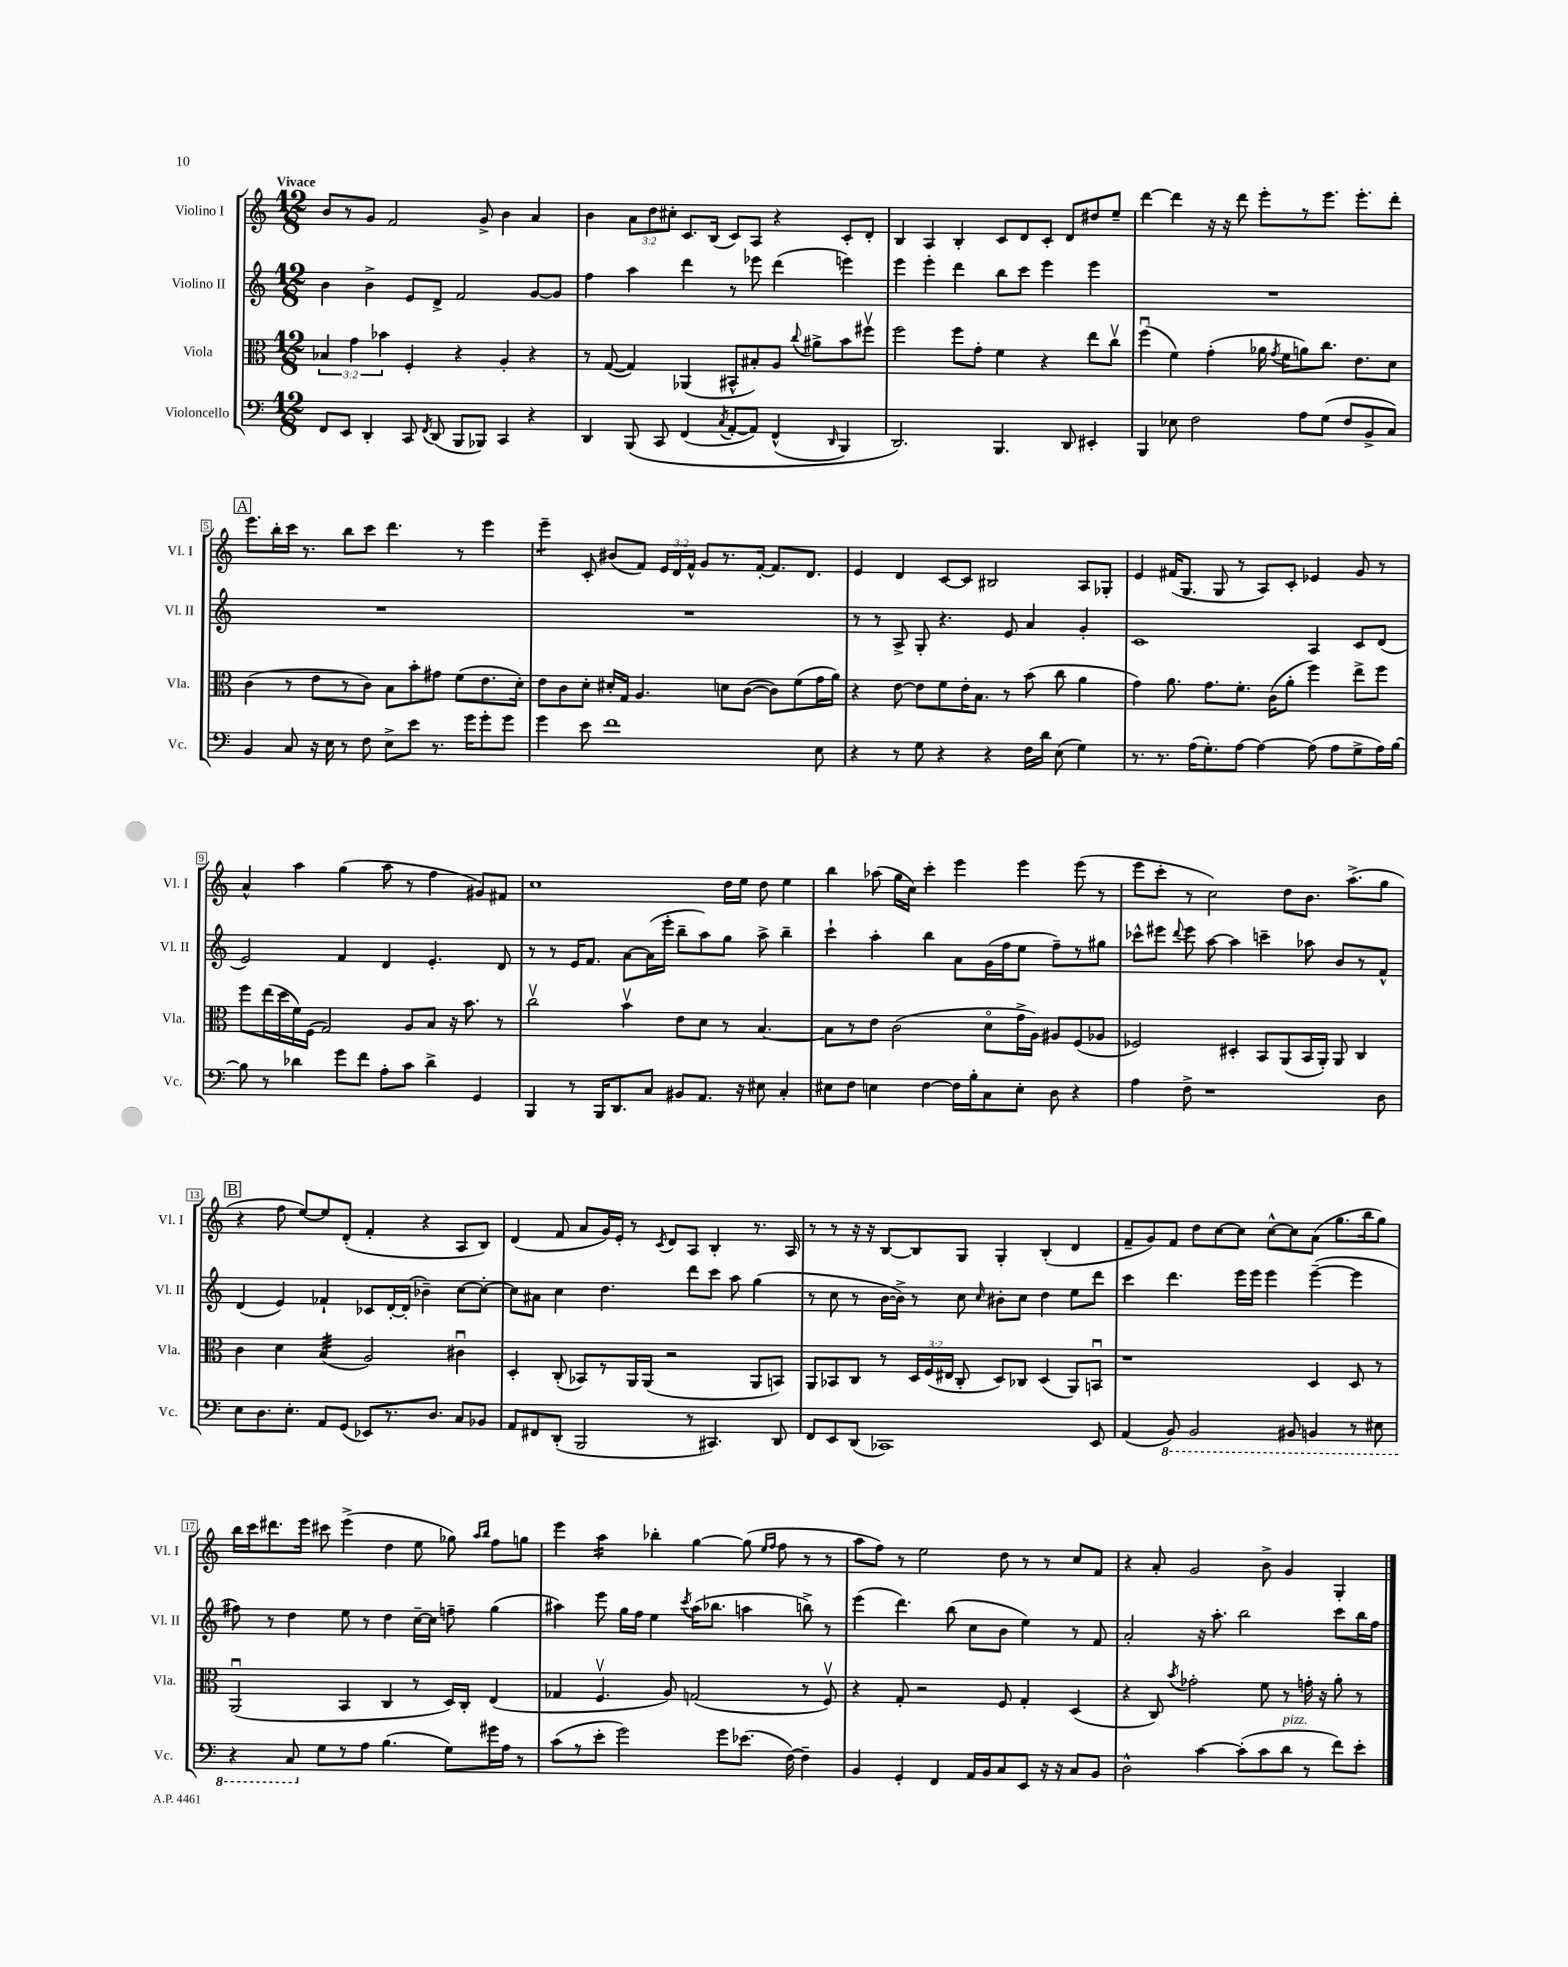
<<
\new StaffGroup <<
\new Staff = "s0" \with { instrumentName = "Violino I" shortInstrumentName = "Vl. I" } {
    \clef treble \key c \major \numericTimeSignature \time 12/8 \override Staff.TupletNumber.text = #tuplet-number::calc-fraction-text \tempo "Vivace"
    \autoBeamOff b'8[ r8 g'8] f'2 g'8-> b'4 a'4 |
    b'4 \tuplet 3/2 { a'8[ d''8 cis''8]-. } c'8.[ b16]( c'8[) a8] r4 c'8[-. d'8]-. |
    b4 a4 b4-. c'8[ d'8 c'8]-. d'8[ dis''8 e''8]-- |
    d'''4~ d'''4 r16 r16 d'''8 e'''8[-. r8 e'''8.] e'''8.[-. d'''8]-. |
    \mark \markup { \box "A" } e'''8.[ b''16-. c'''16] r8. b''8[ c'''8] d'''4. r8 e'''4 |
    e'''4:8-- c'8-. bis'8[( f'8]) \tuplet 3/2 { e'16[ d'16 f'16]-^ } g'8[ r8. f'16]~-. f'8.[ d'8.] |
    e'4 d'4 c'8[~ c'8] bis2 a8[ ges8]-. |
    e'4 fis'16[( g8.] g8 r8 a8[) c'8]-. ees'4 g'8 r8 |
    a'4-^ a''4 g''4( a''8 r8 f''4 gis'8[) fis'8] |
    c''1 d''16[ e''16] d''8 e''4 |
    b''4 aes''8( g''16[ c''16]) c'''4-. e'''4 e'''4 e'''8( r8 |
    e'''8[ c'''8]-. r8 c''2) d''8[ b'8.] a''8.[->( g''8] |
    \mark \markup { \box "B" } r4 f''8 e''8[~) e''8 d'8]-.( f'4-. r4 a8[ b8]) |
    d'4( f'8 a'8[ g'16) e'16]-. r8 \acciaccatura { c'8 } d'8[ a8] b4-. r8. a16 |
    r8 r8 r16 r16 b8[~ b8 g8] g4-. b4-.( d'4 |
    f'8[-- g'8) f'8] d''8[ c''8~ c''8] c''8[~-^ c''8 a'8]( g''8.[ b''16 g''8]) |
    b''16[ c'''16 dis'''8. e'''16] cis'''8 e'''4->( d''4 e''8 ges''8) \grace { a''16[ b''16] } f''8[ g''8] |
    e'''4 a''4:16 bes''4-. g''4~ g''8( \grace { e''16[ f''16] } f''8 r8 r8 |
    a''8[ f''8]) r8 e''2 d''8 r8 r8 c''8[ f'8] |
    r4 a'8-. g'2 b'8-> g'4 g4-. \bar "|." |
}
\new Staff = "s1" \with { instrumentName = "Violino II" shortInstrumentName = "Vl. II" } {
    \clef treble \key c \major \numericTimeSignature \time 12/8
    \autoBeamOff b'4 b'4-> e'8[ d'8]-> f'2 g'8[~ g'8] |
    f''4 a''4 d'''4 r8 ees'''8 d'''4( e'''4) |
    e'''4 e'''4-. d'''4 b''8[ c'''8] e'''4 e'''4 |
    R1. |
    \mark \markup { \box "A" } R1. |
    R1. |
    r8 r8 a8-> g8-. r4. e'8 a'4 g'4-. |
    c'1 a4 c'8[ d'8]( |
    e'2) f'4 d'4 e'4.-. d'8 |
    r8 r8 e'16[ f'8.] a'8[~ a'16( e'''16]-. b''8[-- a''8) g''8] a''8-> b''4-- |
    c'''4-! a''4-. b''4 a'8[ g'16( f''16 e''8] f''8[--) r8 gis''8] |
    ces'''8[-^ eis'''8] \appoggiatura { d'''8 } eis'''8 a''8~ a''4 c'''4-- aes''8 b'8[ r8 f'8]-^ |
    \mark \markup { \box "B" } d'4( e'4) fes'4-! ces'8[ d'16~-. d'16]-.( bes'4--) c''8[~ c''8]~-. |
    c''8[ ais'8] c''4 d''4. d'''8[ c'''8] a''8 g''4( |
    r8 c''8 r8 b'16[~ b'16]->) r8 c''8 \grace { c''16 } bis'8[-. c''8] d''4 e''8[ d'''8] |
    c'''4 d'''4. e'''16[ e'''16] e'''4 e'''4~--( e'''4 |
    fis''8) r8 d''4 e''8 r8 d''4 c''16[~-- c''16] f''8-- g''4( |
    ais''4) e'''8 g''16[ f''16] e''4 \acciaccatura { c'''8 } ais''16[( bes''8.] a''4 b''8->) r8 |
    e'''4( d'''4.) b''8( c''8[ b'8] e''4) r8 f'8 |
    a'2-. r16 a''8.-. b''2 c'''8[ b''16 f''16] \bar "|." |
}
\new Staff = "s2" \with { instrumentName = "Viola" shortInstrumentName = "Vla." } {
    \clef alto \key c \major \numericTimeSignature \time 12/8 \override Staff.TupletNumber.text = #tuplet-number::calc-fraction-text
    \autoBeamOff \tuplet 3/2 { bes4 g'4 bes'4 } f4-. r4 a4-. r4 |
    r8 g8~( g4) aes,4( bis,8[-^ bis8-.) a8] \appoggiatura { c''8 } ais'8[-> b'8 fis''8]\upbow |
    f''2 f''8[ g'8]-. f'4 r4 e''8[ c''8]\upbow |
    f''4\downbow( f'4) g'4-.( aes'16 \acciaccatura { g'8 } f'16[ a'8) c''8.] e'8.[ d'8] |
    \mark \markup { \box "A" } c'4( r8 e'8[ r8 c'8]) b8[ b'8-. gis'8] f'8[( e'8. d'16]-.) |
    e'8[ c'8 d'8]-. dis'16[-. g16] a4. d'8[ c'8]~( c'8[) f'8( g'16 a'16]) |
    r4 e'8~ e'8[ f'8 e'16-. b8.] r8 b'8( c''8 a'4 |
    g'4) a'8. g'8.[ f'8.]-. c'16[( a'8]-. f''4) e''8[-> f''8] |
    f''8[ e''16( d''16 f'16) f16]( g2) a8[ b8] r16 b'8. r8 |
    c''2\upbow b'4\upbow e'8[ d'8] r8 b4.~ |
    b8[ r8 e'8] c'2( d'8[\flageolet g'16-> a16]) ais8[ f8( aes8] |
    fes2) dis4-. b,8[ a,8( b,16 a,16]-.) a,8 c4 |
    \mark \markup { \box "B" } c'4 d'4 b4:32( a2) cis'4\downbow |
    d4-. c8-.( bes,8[) r8 a,16 a,16]( r2 a,8[ b,8]) |
    a,8[ bes,8 c8] r8 \tuplet 3/2 { d16[ f16( eis16] } c8-. d8[) ces8] d4( a,8[) b,8]\downbow |
    r1 d4 d8 r8 |
    a,2\downbow( b,4 c4 r8 d16[) c16]-. e4( |
    ges4 f4.\upbow a8) g2( r8 f8\upbow) |
    r4 g8-. r2 f8 g4-. d4( |
    r4 c8) \acciaccatura { b'8 } ges'2-. f'8 r8 g'16-. r16 a'8-. r8 \bar "|." |
}
\new Staff = "s3" \with { instrumentName = "Violoncello" shortInstrumentName = "Vc." } {
    \clef bass \key c \major \numericTimeSignature \time 12/8
    \autoBeamOff f,8[ e,8] d,4-. c,8 \acciaccatura { f,8 } d,8( b,,8[ bes,,8]) c,4 r4 |
    d,4 b,,8\( c,8 f,4( \acciaccatura { c8 } a,8[~-. a,8]) f,4-^( \grace { d,16 } b,,4) |
    d,2.\) b,,4. d,8 eis,4-. |
    b,,4 ees8 f2 a8[ g8]( f8[ b,8-> c8]) |
    \mark \markup { \box "A" } b,4 c8 r16 e16 r8 f8 e8[-> e'8] r8. g'16[ g'8-. g'8] |
    g'4 e'8 f'1 e8 |
    r4 r8 g8 r4 r4 f16[ d'16] e8( g4) |
    r8. r8. a16[( g8.-.) a8]~ a4~ a8( a8[ g8-> a16) b16]~ |
    b8 r8 des'4 g'8[ f'8] a8[-. c'8] des'4-> g,4 |
    b,,4 r8 b,,16[ d,8. c8] bis,8[ a,8.] r16 eis8 c4-. |
    eis8[ f8] e4 f4~ f16[ b16-. c8 e8]-. d8 r4 |
    a4 f8-> r1 d8 |
    \mark \markup { \box "B" } e8[ d8. e8.]-. a,8[ g,8]( ees,8[) r8. d8.] c8[ bes,8] |
    a,8[ fis,8 d,8]-.( b,,2 r8 cis,4.) d,8 |
    f,8[ e,8 d,8]( ces,1) e,8 |
    a,4( \ottava #-1 b,,8) b,,2 bis,,8 b,,4 r8 eis,8 |
    r4 c,8 \ottava #0 g8[ r8 a8] b4.( g8[) gis'16 a16] r8 |
    c'8[( r8 e'8]-. g'2) g'8[ ees'8.]( f16~) f4-- |
    b,4 g,4-. f,4 a,16[ b,16 c8 e,8] r16 r16 c8[ b,8] |
    d2-^ c'4~ c'8[-.( c'8 d'8]^\markup { \italic "pizz." } r8 f'8[) e'8]-. \bar "|." |
}
>>
>>
\layout { \context { \Score \override BarNumber.stencil = #(make-stencil-boxer 0.1 0.3 ly:text-interface::print) } }
